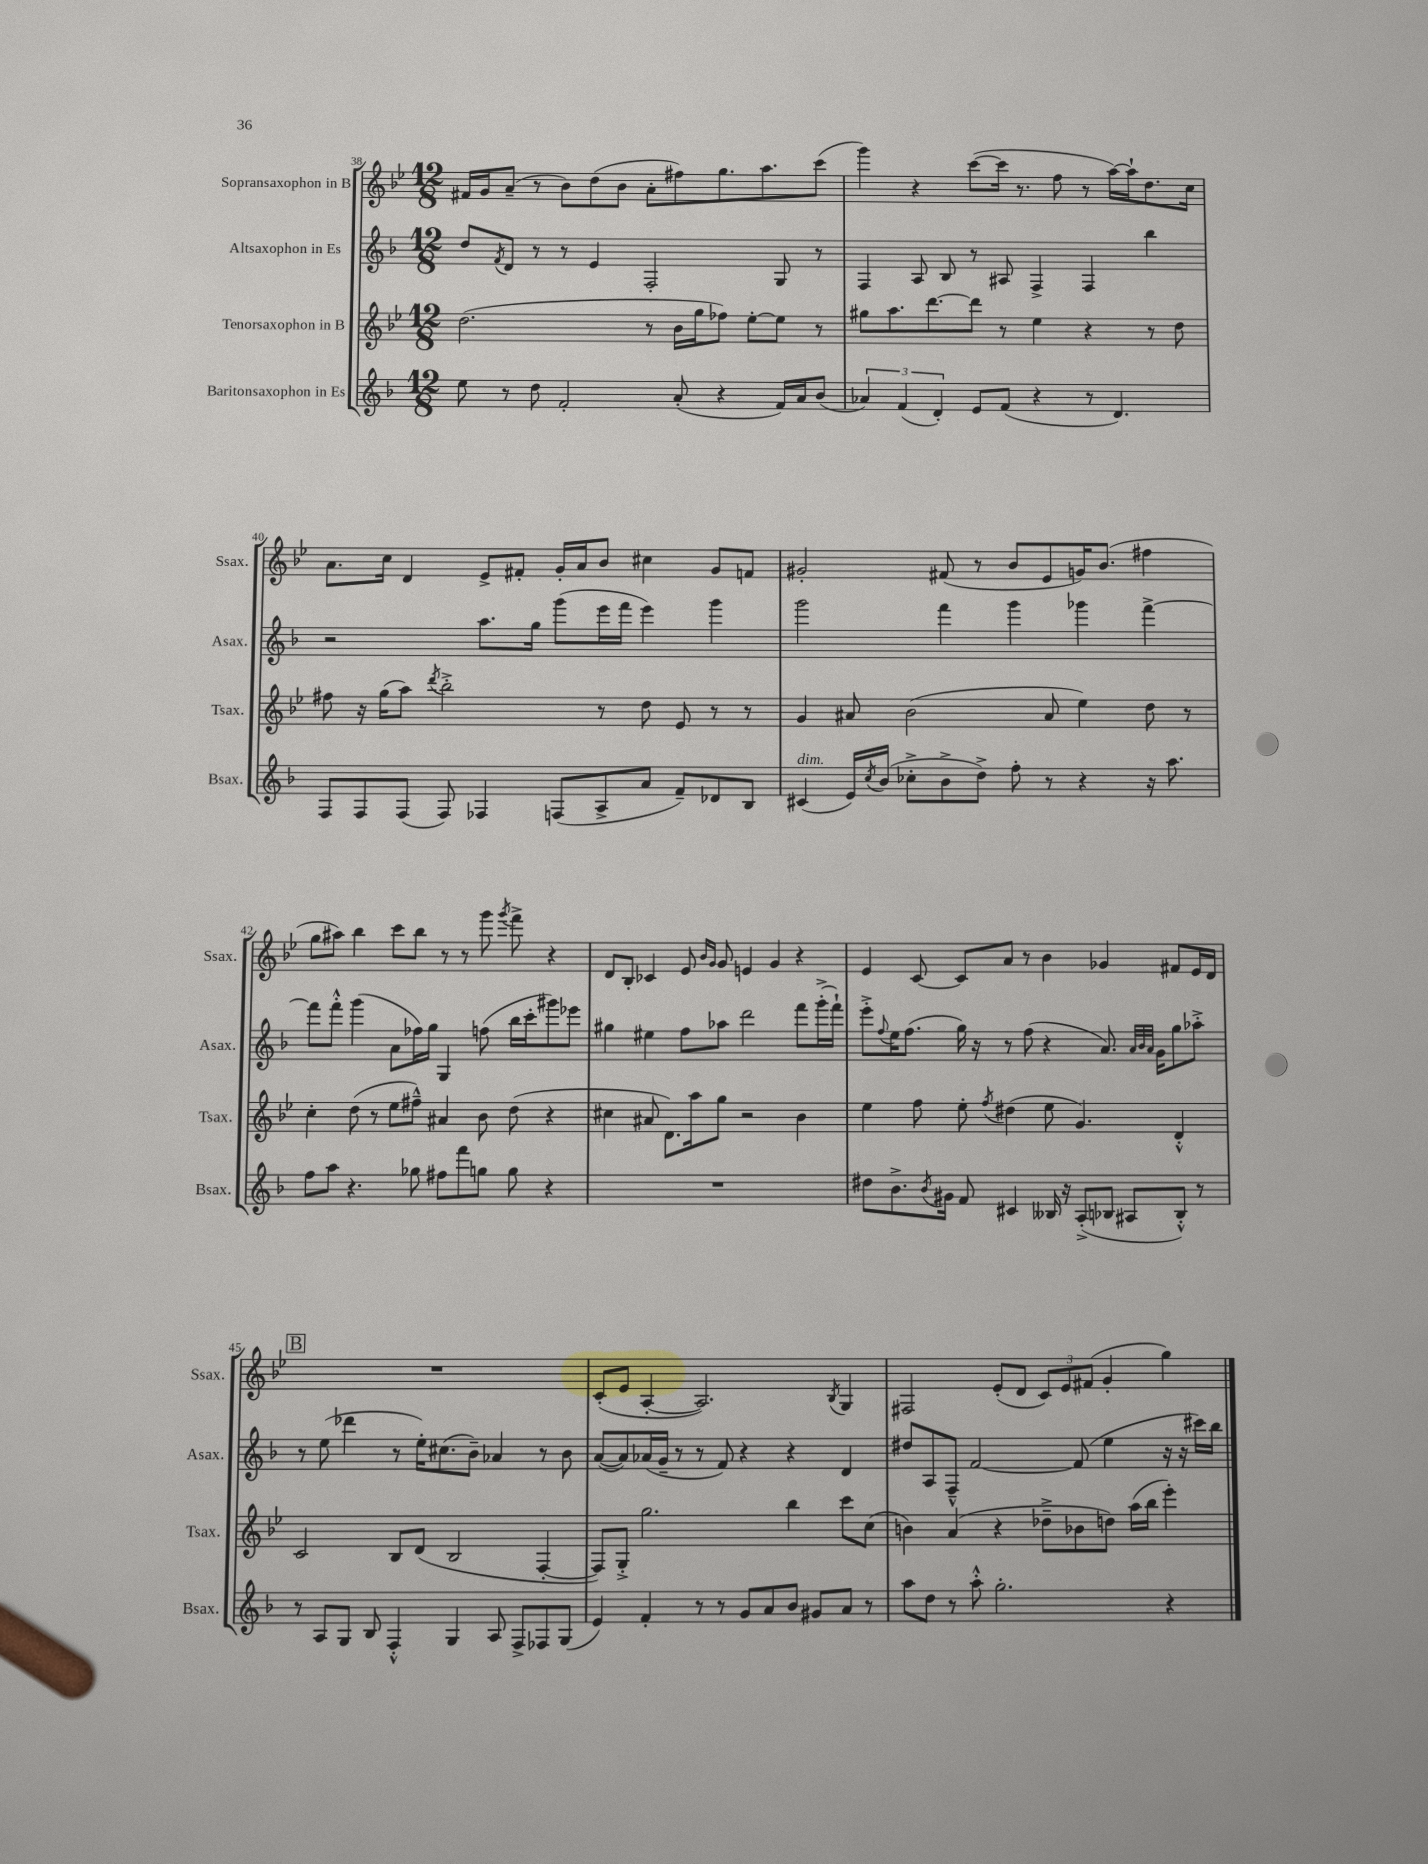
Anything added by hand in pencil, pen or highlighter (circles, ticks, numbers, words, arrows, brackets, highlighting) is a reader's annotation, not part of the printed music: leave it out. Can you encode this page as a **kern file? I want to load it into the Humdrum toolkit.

**kern	**kern	**kern	**kern
*staff4	*staff3	*staff2	*staff1
*clefG2	*clefG2	*clefG2	*clefG2
*k[b-]	*k[b-e-]	*k[b-]	*k[b-e-]
*M12/8	*M12/8	*M12/8	*M12/8
8ee	(2.dd	8dd	16f#
.	.	.	16g
.	.	8qf	.
8r	.	8d	(8a~
8dd	.	8r	8r
2f'	.	8r	8b-)
.	.	4e	(8dd
.	.	.	8b-
.	8r	2F'	8a'
(8a'	16b-	.	8ff#)
.	16gg	.	.
4r	8ff-)	.	8.gg
.	[8ee-'	.	.
.	.	.	8.aa
16f)	8ee-]	8G	.
16a	.	.	.
(8b-	8r	8r	(8ccc
=	=	=	=
6a-)	8gg#	4F	4ggg)
.	8.aa	.	.
(6f	.	.	.
.	.	8A	4r
.	[8.ddd	.	.
6d')	.	.	.
.	.	8B-	.
8e	8ddd]	8r	([8ccc
(8f	8r	8A#	16ccc]
.	.	.	8.r
4r	4ee-	4F^	.
.	.	.	8ff
8r	4r	4F	8r
4.d)	.	.	[16aa)
.	.	.	16aa`]
.	8r	4bb-	8.dd
.	8dd	.	.
.	.	.	16cc
=	=	=	=
8F	8ff#	2r	8.a
8F	16r	.	.
.	(16gg	.	16cc
(8F	8aa)	.	4d
.	8qddd	.	.
8F)	2bb-'^	.	.
4F-	.	8.aa	8e-^
.	.	.	8f#'
.	.	16gg	.
(8F	.	(8ggg	16g'
.	.	.	16a
8A^	8r	16eee	8b-
.	.	16fff	.
8a	8dd	4eee)	4cc#
8f~)	8e-	.	.
8d-	8r	4ggg	8g
8B-	8r	.	8f
=	=	=	=
(4c#	4g	2ggg	2g#'
16e)	8a#	.	.
8qcc	.	.	.
(16b-	.	.	.
8cc-'^	(2b-	.	.
8b-^	.	4fff	(8f#
8dd^)	.	.	8r
8ff'	.	4ggg	8b-
8r	8a#	.	8e-
4r	4ee-)	4ggg-	16g)
.	.	.	(8.b-
16r	8dd	[4fff^	4ff#
8.aa	.	.	.
.	8r	.	.
=	=	=	=
8ff	4cc'	8fff]	8gg
8aa	.	8fff'^^	8aa#)
4.r	(8dd	(4ggg	4bb-
.	8r	.	.
.	8ee-	8a	8ccc
8gg-	8ff#~^^)	16ff-)	8bb-
.	.	16gg	.
8ff#	4a#	4G	8r
8fff	.	.	8r
8gg	8b-	(8ff	8ggg
.	.	.	8qggg
8gg	(8dd	16bb-	8fff^
.	.	16ccc'	.
4r	4r	8ggg#)	4r
.	.	8eee-	.
=	=	=	=
1.r	4cc#	4gg#	8d
.	.	.	8B-'
.	8a#	4ee#	4c-
.	8.d)	.	.
.	.	8ff	8e-
.	16aa	.	.
.	.	.	16qqb-
.	.	.	16qqg
.	8gg	8aa-	8g
.	2r	2ddd	4e
.	.	.	4g
.	4b-	8fff	4r
.	.	(16ggg'^	.
.	.	16fff`)	.
=	=	=	=
8dd#	4ee-	8eee'^	4e-
.	.	8qqff	.
8.b-^	.	16ee	.
.	.	(8.ff	.
.	8ff	.	[8c
8qb-	.	.	.
16g#	.	.	.
8f	8ee-'	16gg)	8c]
.	.	16r	.
.	8qff	.	.
4c#	(4dd#	8r	8a
.	.	(8ff	8r
16B--	8ee-	4r	4b-
16r	.	.	.
(8A'^	4.g)	.	.
8B-	.	8.a)	4g-
8A#	.	.	.
.	.	32qqa	.
.	.	32qqb-	.
.	.	32qqa	.
.	.	16g	.
8B-'^^)	4d'^^	8gg	8f#
8r	.	8aa-'^	16e-
.	.	.	16d
=	=	=	=
8r	2c	8r	1.r
8A	.	(8ee	.
8G	.	4ddd-	.
8B-	.	.	.
4F'^^	8B-	8r	.
.	(8d	16ee')	.
.	.	(8.cc#	.
4G	2B-	.	.
.	.	8b-~)	.
8A	.	4a-	.
8F^	.	.	.
8F-	[4F'	8r	.
(8G	.	8b-	.
=	=	=	=
4e)	8F])	([8a	(8c'
.	8G'^	8a])	8e-
4f'	2.gg	(16a-	[4A'
.	.	16g~	.
.	.	8r	.
8r	.	8r	2.A])
8r	.	8f)	.
8g	.	4r	.
8a	.	.	.
8b-	4bb-	4r	.
8g#	.	.	.
.	.	.	8qB-
8a	8ccc	4d	4G
8r	(8cc	.	.
=	=	=	=
8aa	4b)	8dd#	2F#
8dd	.	8A	.
8r	(4a	8F~^^	.
8aa'^^	.	[2f	.
2.gg'	4r	.	(8e-'
.	.	.	8d
.	8dd-~^	.	12c)
.	.	.	12e-
.	8b-	(8f]	.
.	.	.	(12f#
.	8dd)	4ee	4g'
.	(16aa	.	.
.	16bb-	.	.
4r	4eee-')	16r	4gg)
.	.	16r	.
.	.	16ccc#)	.
.	.	16bb-	.
==	==	==	==
*-	*-	*-	*-
